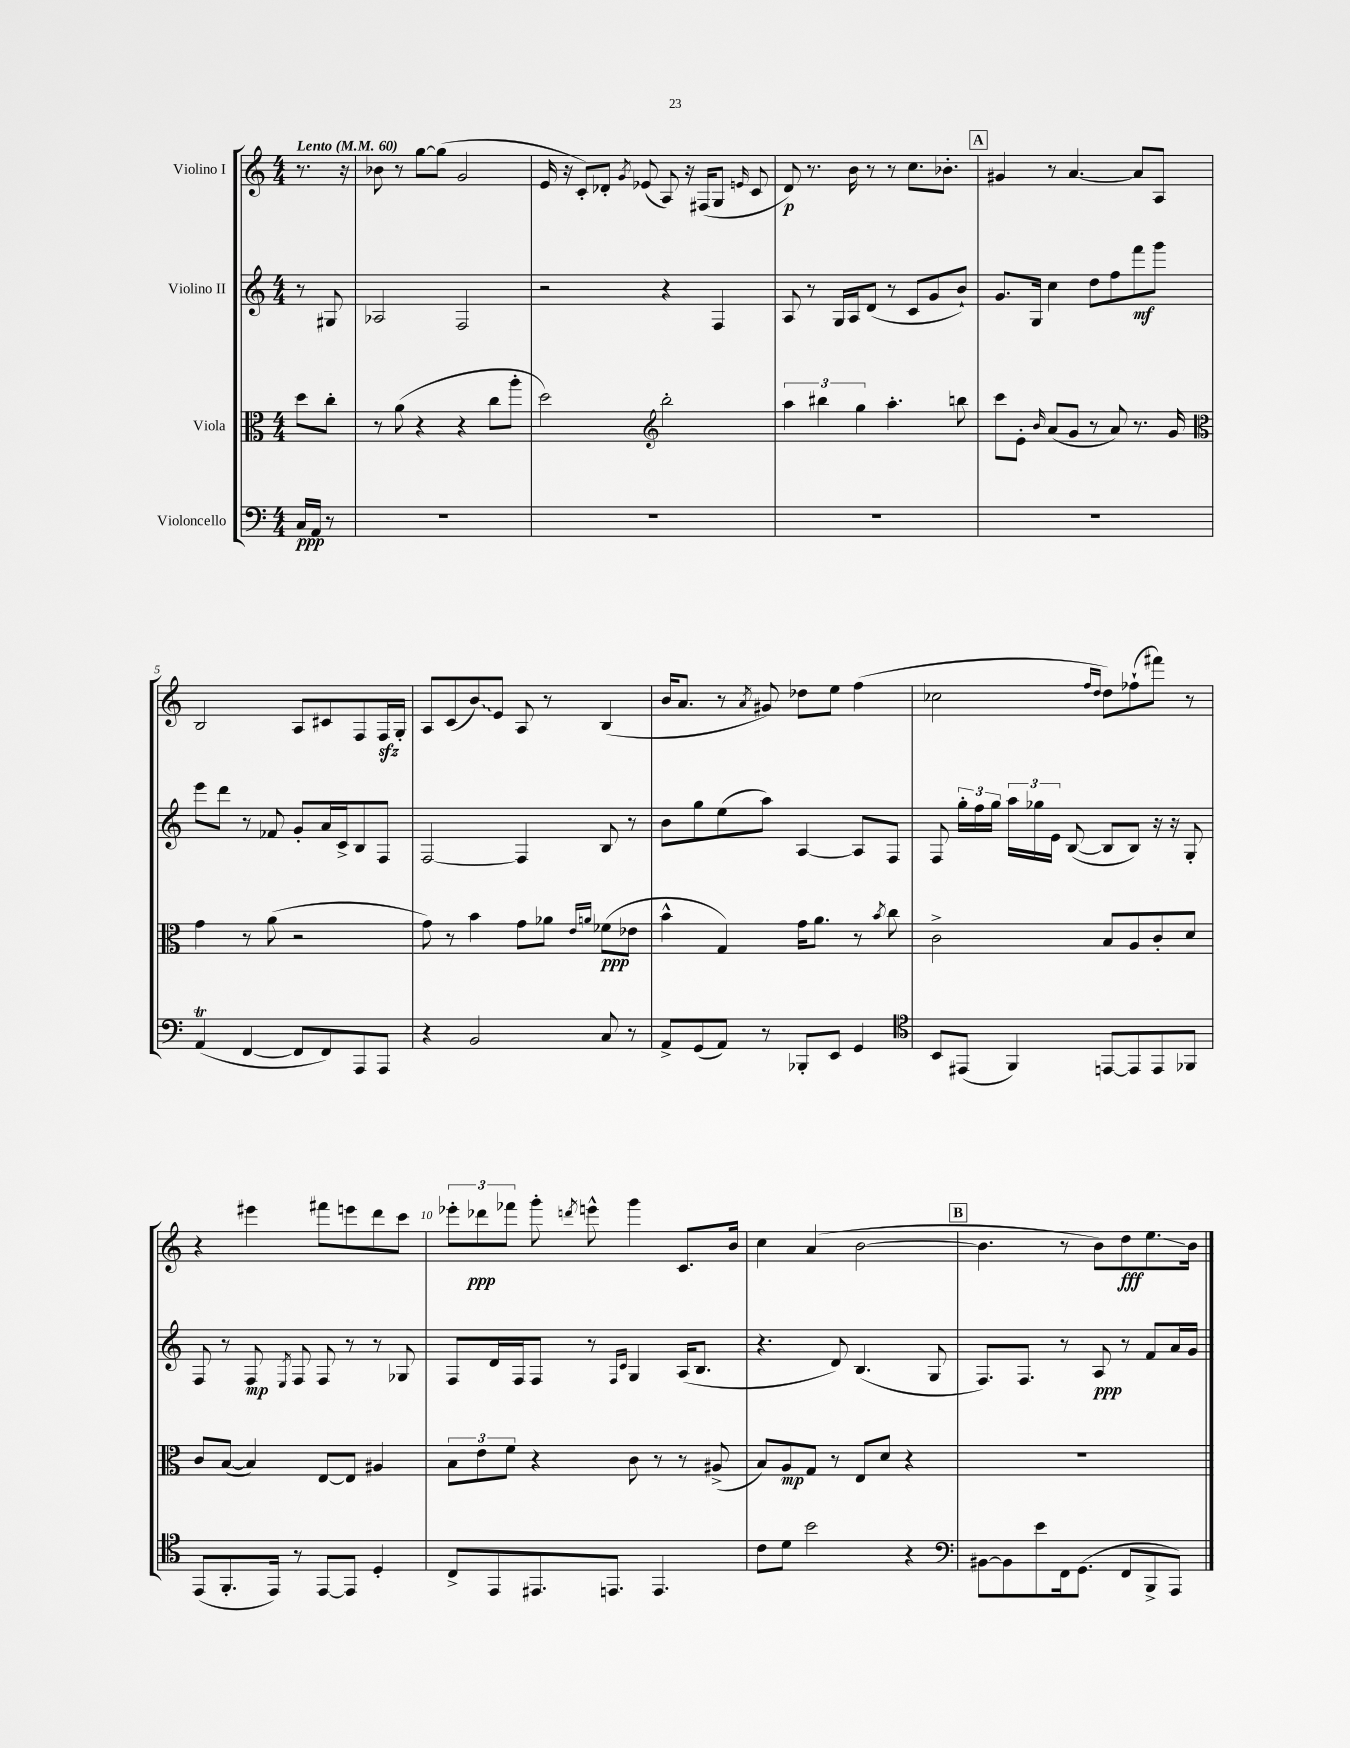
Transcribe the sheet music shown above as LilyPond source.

<<
\new StaffGroup <<
\new Staff = "s0" \with { instrumentName = "Violino I" } {
    \clef treble \key c \major \numericTimeSignature \time 4/4 \partial 4 \tempo "Lento" 4 = 60
    \autoBeamOff r8. r16 |
    bes'8 r8 g''8[~ g''8]( g'2 |
    e'16 r16 c'8[-.) des'8]-. \acciaccatura { g'8 } ees'8( a8) r16 fis16[( g8] \grace { e'16 } c'8 |
    d'8\p) r8. b'16 r8 r8 c''8.[ bes'8.]-. |
    \mark \markup { \box "A" } gis'4 r8 a'4.~ a'8[ a8] |
    b2 a8[ cis'8 f8 f16\sfz g16]-. |
    a8[ c'8( \once \override Glissando.style = #'zigzag b'8\glissando) e'8] a8 r8 b4( |
    b'16[ a'8.] r8 \acciaccatura { a'8 } gis'8) des''8[ e''8] f''4( |
    ces''2 \grace { f''16[ d''16] } d''8[) fes''8-!( fis'''8]) r8 |
    r4 eis'''4 fis'''8[ e'''8 d'''8 c'''8] |
    \tuplet 3/2 { ees'''8[-. des'''8\ppp fes'''8] } g'''8-. \acciaccatura { d'''8 } e'''8-^ g'''4 c'8.[ b'16] |
    c''4 a'4( b'2~ |
    \mark \markup { \box "B" } b'4. r8 b'8[) d''8\fff e''8.\glissando b'16] \bar "|." |
}
\new Staff = "s1" \with { instrumentName = "Violino II" } {
    \clef treble \key c \major \numericTimeSignature \time 4/4 \partial 4
    \autoBeamOff r8 gis8 |
    aes2 f2 |
    r2 r4 f4 |
    a8 r8 g16[ a16 d'8]( r8 c'8[ g'8 b'8]-!) |
    \mark \markup { \box "A" } g'8.[ g16] c''4 d''8[ f''8 f'''8\mf g'''8] |
    e'''8[ d'''8] r8 fes'8 g'8[-. a'16 c'16-> b8 f8] |
    f2~ f4 b8 r8 |
    b'8[ g''8 e''8( a''8]) a4~ a8[ f8] |
    f8 \tuplet 3/2 { g''16[-. f''16 g''16] } \tuplet 3/2 { a''16[ ges''16 e'16] } b8~( b8[ b8]) r16 r16 g8-. |
    f8 r8 f8\mp \acciaccatura { e8 } f8 f8 r8 r8 ges8 |
    f8[ d'16 f16 f8] r8 \grace { f16[ c'16] } g4 a16[( b8.] |
    r4. d'8) b4.( g8 |
    \mark \markup { \box "B" } f8.[) f8.] r8 a8\ppp r8 f'8[ a'16 g'16] \bar "|." |
}
\new Staff = "s2" \with { instrumentName = "Viola" } {
    \clef alto \key c \major \numericTimeSignature \time 4/4 \partial 4
    \autoBeamOff d''8[ c''8]-. |
    r8 a'8( r4 r4 c''8[ a''8]-. |
    d''2) \clef treble b''2-. |
    \tuplet 3/2 { a''4 bis''4 g''4 } a''4.-. b''8 |
    \mark \markup { \box "A" } c'''8[ e'8]-. \grace { b'16 } a'8[( g'8] r8 a'8) r8. g'16 |
    \clef alto g'4 r8 a'8( r2 |
    g'8) r8 b'4 g'8[ aes'8] \grace { e'16[ a'16] } fes'8[\ppp( ees'8] |
    b'4-^ g4) g'16[ a'8.] r8 \acciaccatura { b'8 } c''8 |
    c'2-> b8[ a8 c'8-. d'8] |
    c'8[ b8]~( b4) e8[~ e8] ais4 |
    \tuplet 3/2 { b8[ e'8 f'8] } r4 c'8 r8 r8 ais8->( |
    b8[) a8\mp g8] r8 e8[ d'8] r4 |
    \mark \markup { \box "B" } R1 \bar "|." |
}
\new Staff = "s3" \with { instrumentName = "Violoncello" } {
    \clef bass \key c \major \numericTimeSignature \time 4/4 \partial 4
    \autoBeamOff c16[\ppp a,16] r8 |
    R1 |
    R1 |
    R1 |
    \mark \markup { \box "A" } R1 |
    a,4\trill( f,4~ f,8[ f,8) a,,8 a,,8] |
    r4 b,2 c8 r8 |
    a,8[-> g,8( a,8]) r8 bes,,8[-. e,8] g,4 |
    \clef tenor b,8[ eis,8]( f,4) e,8[~ e,8 e,8 fes,8] |
    e,8[( f,8.-. e,16]) r8 e,8[~ e,8] d4-. |
    c8[-> e,8 eis,8. e,8.] e,4. |
    c'8[ d'8] b'2 r4 |
    \mark \markup { \box "B" } \clef bass bis,8[~ bis,8 e'8 f,16 g,8.]( f,8[ b,,8-> a,,8]) \bar "|." |
}
>>
>>
\layout { \context { \Score \override BarNumber.break-visibility = ##(#f #t #t) barNumberVisibility = #(every-nth-bar-number-visible 5) } }
